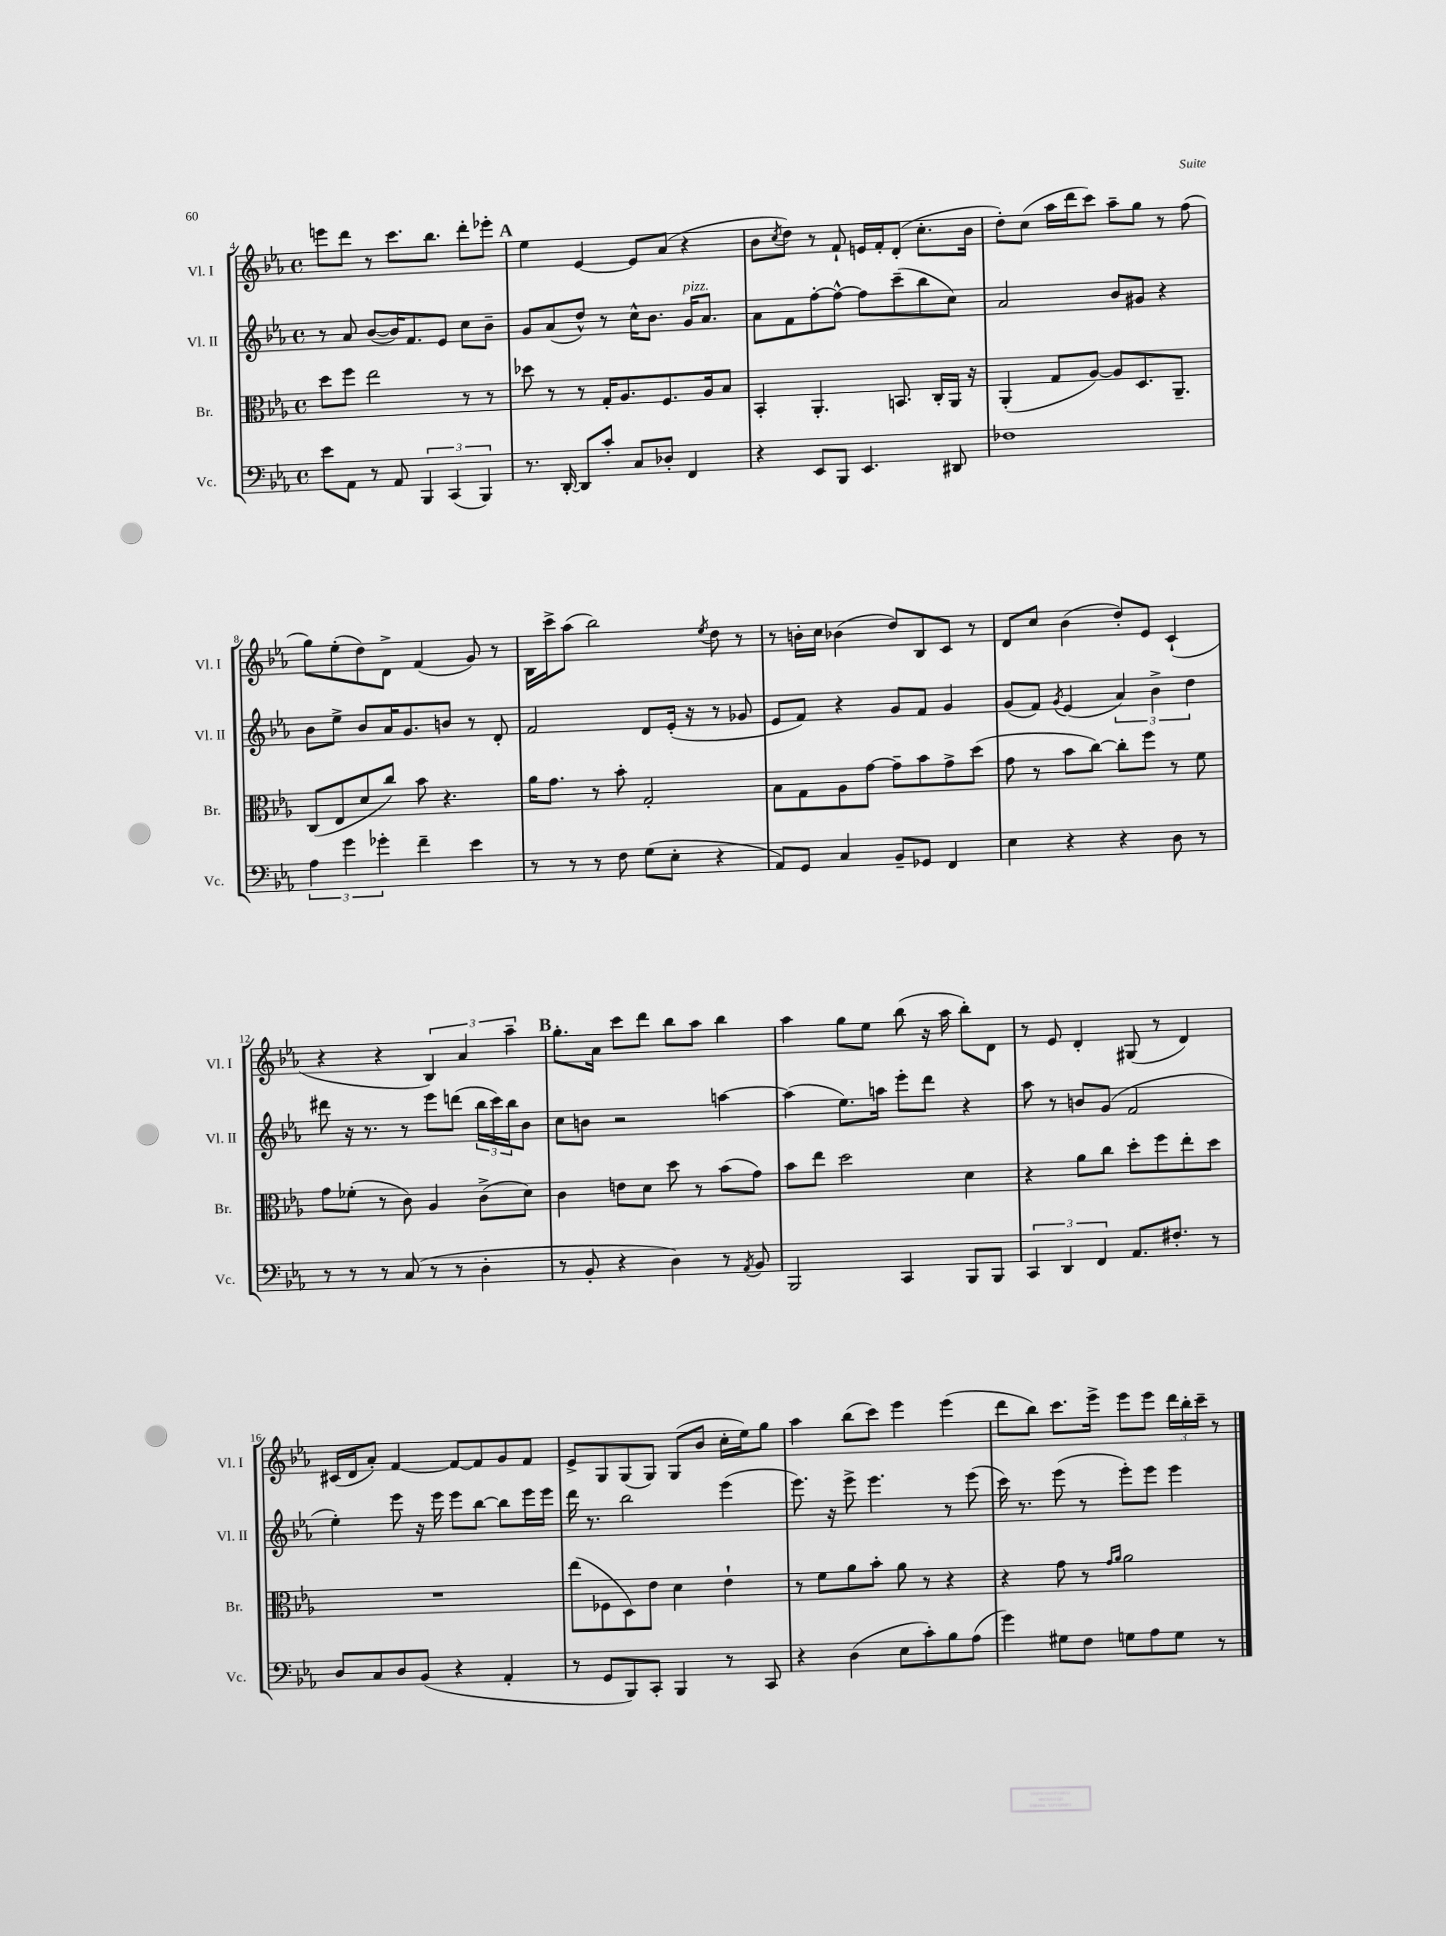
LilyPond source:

<<
\new StaffGroup <<
\new Staff = "s0" \with { instrumentName = "Vl. I" shortInstrumentName = "Vl. I" } {
    \clef treble \key ees \major \defaultTimeSignature \time 4/4
    e'''8 d'''8 r8 c'''8. bes''8. d'''8-. ees'''8-. |
    \mark \markup { \bold "A" } ees''4 ees'4~ ees'8 aes'8( r4 |
    bes'8 \acciaccatura { c''8 } d''8) r8 f'8-! e'16 f'16-. d'8-.( c''8.-. bes'16 |
    d''8-.) c''8( aes''16 d'''16 c'''8) aes''8-- g''8 r8 f''8( |
    g''8) ees''8-.( d''8) d'8-> f'4( g'8) r8 |
    bes16 c'''16-> aes''8( bes''2) \acciaccatura { ees''8 } d''8 r8 |
    r8 b'16-. c''16 bes'4( d''8) bes8 c'8 r8 |
    d'8 c''8 bes'4( d''8-.) ees'8 c'4-!( |
    r4 r4 \tuplet 3/2 { bes4) aes'4 aes''4-- } |
    \mark \markup { \bold "B" } g''8.-. aes'16 c'''8 d'''8 bes''8 aes''8 bes''4 |
    aes''4 g''8 ees''8 bes''8( r16 aes''16 bes''8-.) d'8 |
    r8 ees'8 d'4-. gis8( r8 d'4) |
    cis'16( d'16 aes'8-.) f'4~ f'8~ f'8 g'8 f'8 |
    ees'8-> g8 g8( g8) g8( bes'8 c''16-. ees''16) g''8 |
    aes''4 bes''8( c'''8) ees'''4 ees'''4( |
    d'''8 bes''8) c'''8. ees'''16-> ees'''8 ees'''8 \tuplet 3/2 { d'''16 bes''16-. c'''16-- } r8 \bar "|." |
}
\new Staff = "s1" \with { instrumentName = "Vl. II" shortInstrumentName = "Vl. II" } {
    \clef treble \key ees \major \defaultTimeSignature \time 4/4
    r8 aes'8 bes'8~( bes'16) f'8. ees'8 c''8 bes'8-- |
    \mark \markup { \bold "A" } g'8 aes'8( d''8-^) r8 c''16-^ bes'8. g'16^\markup { \italic "pizz." } aes'8. |
    aes'8 f'8 f''8~-. f''8~-^ f''8 c'''8--( bes''8 c''8) |
    aes'2 bes'8 gis'8 r4 |
    bes'8 ees''8-> bes'8 aes'16 g'8. b'8 r8 d'8-. |
    f'2 d'8 ees'16-.( r16 r8 ges'8 |
    ees'8 f'8) r4 g'8 f'8 g'4 |
    g'8( f'8) \acciaccatura { g'8 } ees'4( \tuplet 3/2 { aes'4) bes'4-> d''4 } |
    dis'''8 r16 r8. r8 ees'''8 d'''8( \tuplet 3/2 { bes''16 c'''16) bes''16 } bes'8 |
    \mark \markup { \bold "B" } c''8 b'8 r2 a''4~ |
    a''4( ees''8.) a''16 ees'''8-. d'''8 r4 |
    aes''8 r8 b'8 g'8( f'2 |
    ees''4-.) ees'''8 r16 ees'''16 ees'''8 bes''8~ bes''8 ees'''16 ees'''16 |
    d'''16 r8. bes''2 ees'''4( |
    ees'''8.) r16 ees'''8-> ees'''4. r8 ees'''8( |
    c'''16) r8. ees'''8( r8 ees'''8-.) ees'''8 ees'''4 \bar "|." |
}
\new Staff = "s2" \with { instrumentName = "Br." shortInstrumentName = "Br." } {
    \clef alto \key ees \major \defaultTimeSignature \time 4/4
    d''8 f''8 ees''2 r8 r8 |
    \mark \markup { \bold "A" } des''8 r8 r8 g16-. aes8. f8. aes16 bes8 |
    bes,4-. aes,4.-. b,8. c16-. aes,16 r16 |
    aes,4-.( g8 aes8~) aes8 d8. aes,8.-- |
    c8( ees8 d'8 c''8) bes'8 r4. |
    aes'16 g'8. r8 bes'8-. g2-. |
    bes8 g8 aes8 g'8~ g'8-- bes'8 g'8-> d''8( |
    g'8 r8 bes'8 c''8~) c''8-. f''8 r8 f'8 |
    g'8 fes'8-.( r8 c'8) aes4 c'8->( d'8) |
    \mark \markup { \bold "B" } c'4 e'8 d'8 d''8 r8 bes'8( g'8) |
    bes'8 ees''8 d''2 d'4 |
    r4 aes'8 c''8 d''8-. f''8 ees''8-. d''8 |
    R1 |
    ees''8( fes8 d8) ees'8 d'4 ees'4-! |
    r8 f'8 aes'8 bes'8-. aes'8 r8 r4 |
    r4 g'8 r8 \grace { g'16 aes'16 } aes'2 \bar "|." |
}
\new Staff = "s3" \with { instrumentName = "Vc." shortInstrumentName = "Vc." } {
    \clef bass \key ees \major \defaultTimeSignature \time 4/4
    ees'8 aes,8 r8 aes,8 \tuplet 3/2 { bes,,4 c,4( bes,,4) } |
    \mark \markup { \bold "A" } r8. d,16~-. d,8 c'8-. c8 des8-. f,4 |
    r4 ees,8 bes,,8 ees,4. dis,8 |
    fes1 |
    \tuplet 3/2 { aes4 g'4 ges'4-. } f'4-- ees'4 |
    r8 r8 r8 f8 g8( ees8-. r4 |
    aes,8) g,8 c4 bes,8-- ges,8 f,4 |
    ees4 r4 r4 d8 r8 |
    r8 r8 r8 c8( r8 r8 d4-. |
    \mark \markup { \bold "B" } r8 bes,8-. r4 d4) r8 \acciaccatura { aes,8 } bes,8 |
    bes,,2 c,4 bes,,8 bes,,8 |
    \tuplet 3/2 { c,4 d,4 f,4 } aes,8. fis8.-. r8 |
    d8 c8 d8 bes,8( r4 aes,4-. |
    r8 g,8 bes,,8) c,8-. bes,,4 r8 c,8 |
    r4 d4( ees8 c'8-.) bes8 aes8( |
    g'4) gis8 f8 g8 aes8 g8 r8 \bar "|." |
}
>>
>>
\layout { \context { \Score currentBarNumber = #4 } }
